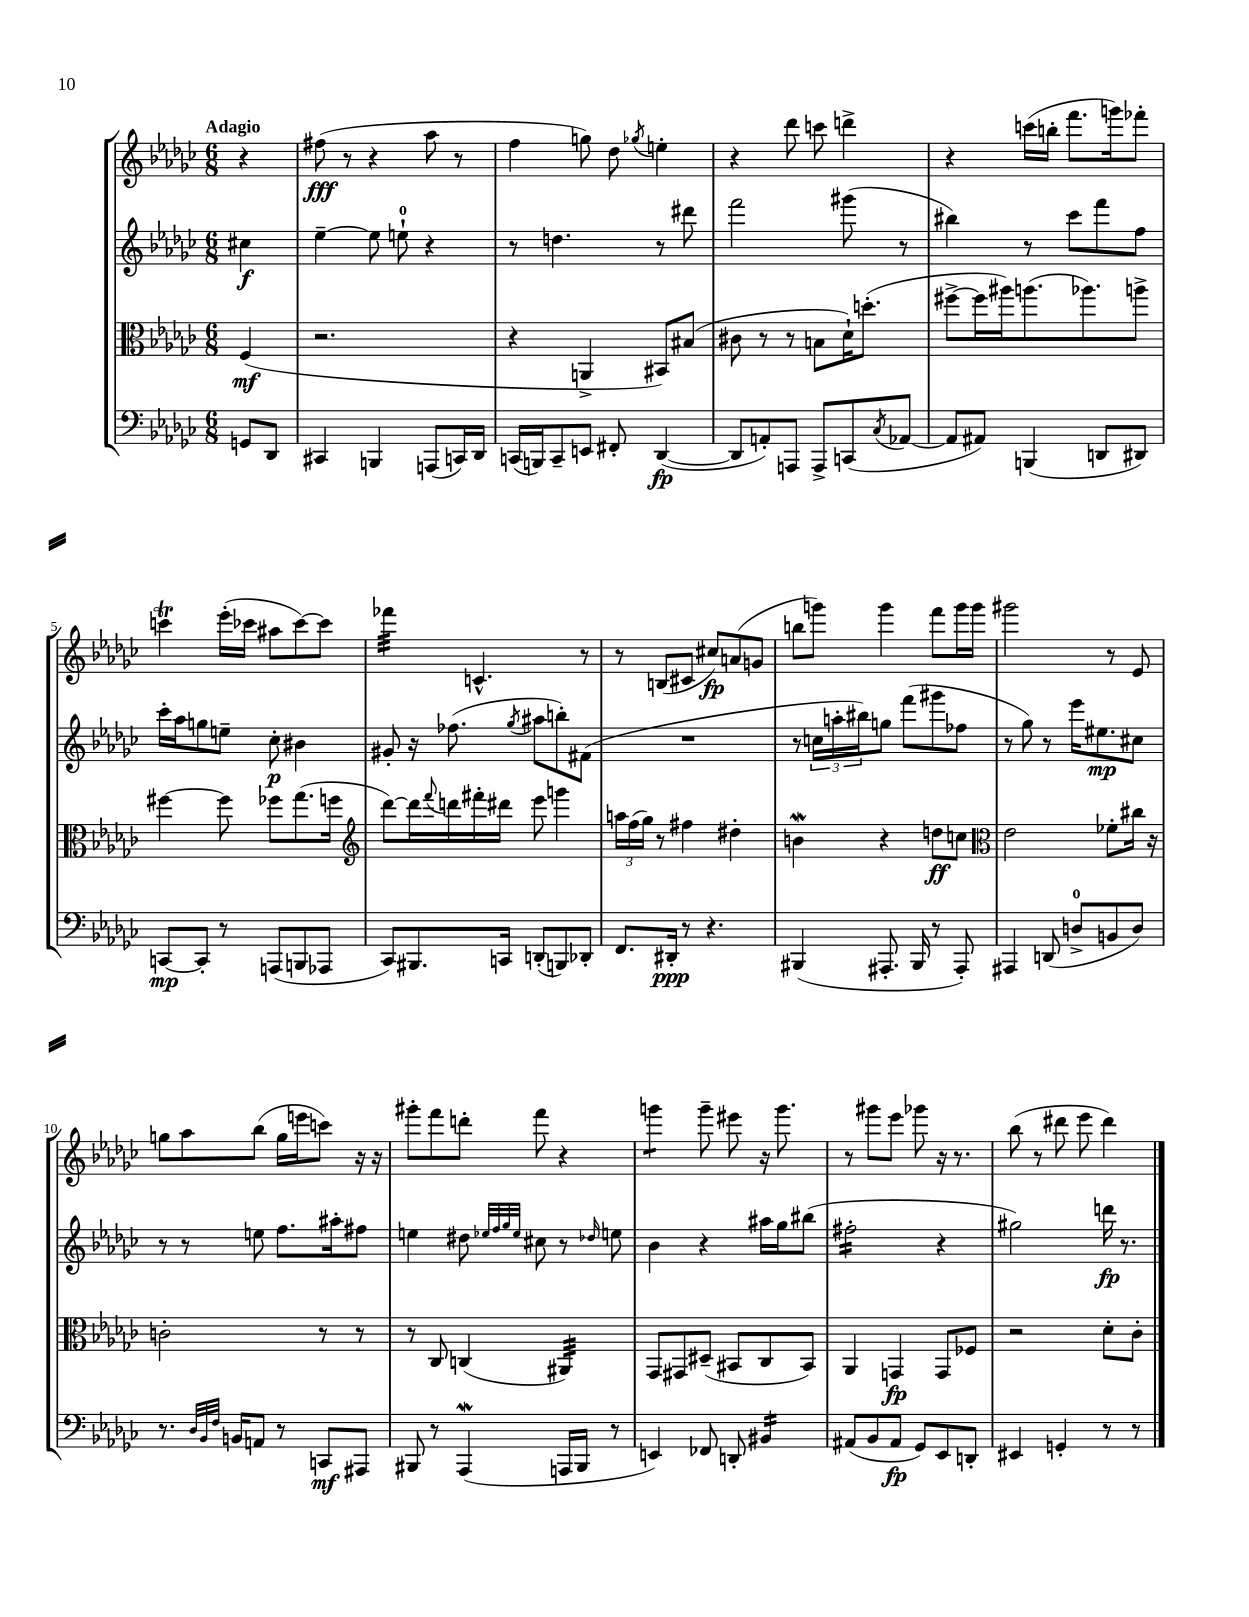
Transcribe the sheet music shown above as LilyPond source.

<<
\new StaffGroup <<
\new Staff = "s0" {
    \clef treble \key ges \major \numericTimeSignature \time 6/8 \partial 4 \tempo "Adagio"
    r4 |
    fis''8\fff( r8 r4 aes''8 r8 |
    f''4 g''8) des''8 \acciaccatura { ges''8 } e''4-. |
    r4 des'''8 c'''8 d'''4-> |
    r4 c'''16( b''16-. f'''8. g'''16) fes'''8-. |
    c'''4\trill ees'''16-.( ces'''16 ais''8 ces'''8~) ces'''8 |
    fes'''4:32 c'4.-^ r8 |
    r8 b8( cis'8 cis''8\fp) a'8( g'8 |
    b''8 g'''8) g'''4 f'''8 g'''16 g'''16 |
    gis'''2 r8 ees'8 |
    g''8 aes''8 bes''8( g''16 e'''16 c'''8) r16 r16 |
    gis'''8-. f'''8 d'''8-. f'''8 r4 |
    g'''4:8 g'''8-- eis'''8 r16 g'''8. |
    r8 gis'''8 ees'''8 ges'''8 r16 r8. |
    bes''8( r8 dis'''8 ees'''8 dis'''4) \bar "|." |
}
\new Staff = "s1" {
    \clef treble \key ges \major \numericTimeSignature \time 6/8 \partial 4
    cis''4\f |
    ees''4~-- ees''8 e''8-0-! r4 |
    r8 d''4. r8 dis'''8 |
    f'''2 gis'''8( r8 |
    bis''4) r8 ces'''8 f'''8 f''8 |
    ces'''16-. aes''16 g''8 e''8-- ces''8-.\p bis'4 |
    gis'8-. r16 fes''8.( \acciaccatura { ges''8 } ais''8 b''8-.) fis'8( |
    R2. |
    r8 \tuplet 3/2 { c''16 a''16-. bis''16) } g''8 f'''8( gis'''8 fes''8 |
    r8 ges''8) r8 ees'''16 eis''8.\mp cis''8 |
    r8 r8 e''8 f''8. ais''16-. fis''8 |
    e''4 dis''8 \grace { ees''32 f''32 ges''32 ees''32 } cis''8 r8 \grace { des''16 } e''8 |
    bes'4 r4 ais''16 ges''16 bis''8( |
    fis''2:16-. r4 |
    gis''2) d'''16\fp r8. \bar "|." |
}
\new Staff = "s2" {
    \clef alto \key ges \major \numericTimeSignature \time 6/8 \partial 4
    f4\mf( |
    r2. |
    r4 a,4-> bis,8) bis8( |
    cis'8 r8 r8 b8 des'16-!) d''8.-.( |
    fis''8~-> fis''16 ais''16) a''8.( aes''8.) a''8-> |
    fis''4~ fis''8 fes''8 ges''8.( f''16 |
    \clef treble des'''8~) des'''16 \appoggiatura { f'''8 } d'''16 fis'''16-. dis'''16 ees'''8 g'''4 |
    \tuplet 3/2 { a''16 f''16( ges''16) } r8 fis''4 dis''4-. |
    b'4\mordent r4 d''8\ff c''8 |
    \clef alto ees'2 fes'8-. cis''16 r16 |
    c'2-. r8 r8 |
    r8 ces8 c4( ais,4:32) |
    ges,8 gis,8 dis8--( bis,8 ces8 bis,8) |
    aes,4 g,4\fp g,8 fes8 |
    r2 des'8-. ces'8-. \bar "|." |
}
\new Staff = "s3" {
    \clef bass \key ges \major \numericTimeSignature \time 6/8 \partial 4
    g,8 des,8 |
    cis,4 b,,4 a,,8( c,16) des,16 |
    c,16( b,,16) c,8-- e,8 fis,8-. des,4~\fp( |
    des,8 a,8-.) a,,8 a,,8-> c,8( \acciaccatura { ces8 } aes,8~ |
    aes,8 ais,8) b,,4( d,8 dis,8) |
    c,8~\mp c,8-. r8 a,,8( b,,8 aes,,8 |
    ces,8) bis,,8. c,16 d,8-.( b,,8) des,8-. |
    f,8. dis,16-.\ppp r8 r4. |
    bis,,4( ais,,8.-. bis,,16 r8 ais,,8-.) |
    ais,,4 d,8( d8-0-> b,8 d8) |
    r8. \grace { des32 bes,32 f32 } b,16 a,8 r8 c,8\mf ais,,8 |
    bis,,8 r8 aes,,4\mordent( a,,16 bis,,16 r8 |
    e,4) fes,8 d,8-. bis,4:16 |
    ais,8( bes,8 ais,8\fp ges,8) ees,8 d,8-. |
    eis,4 g,4-. r8 r8 \bar "|." |
}
>>
>>
